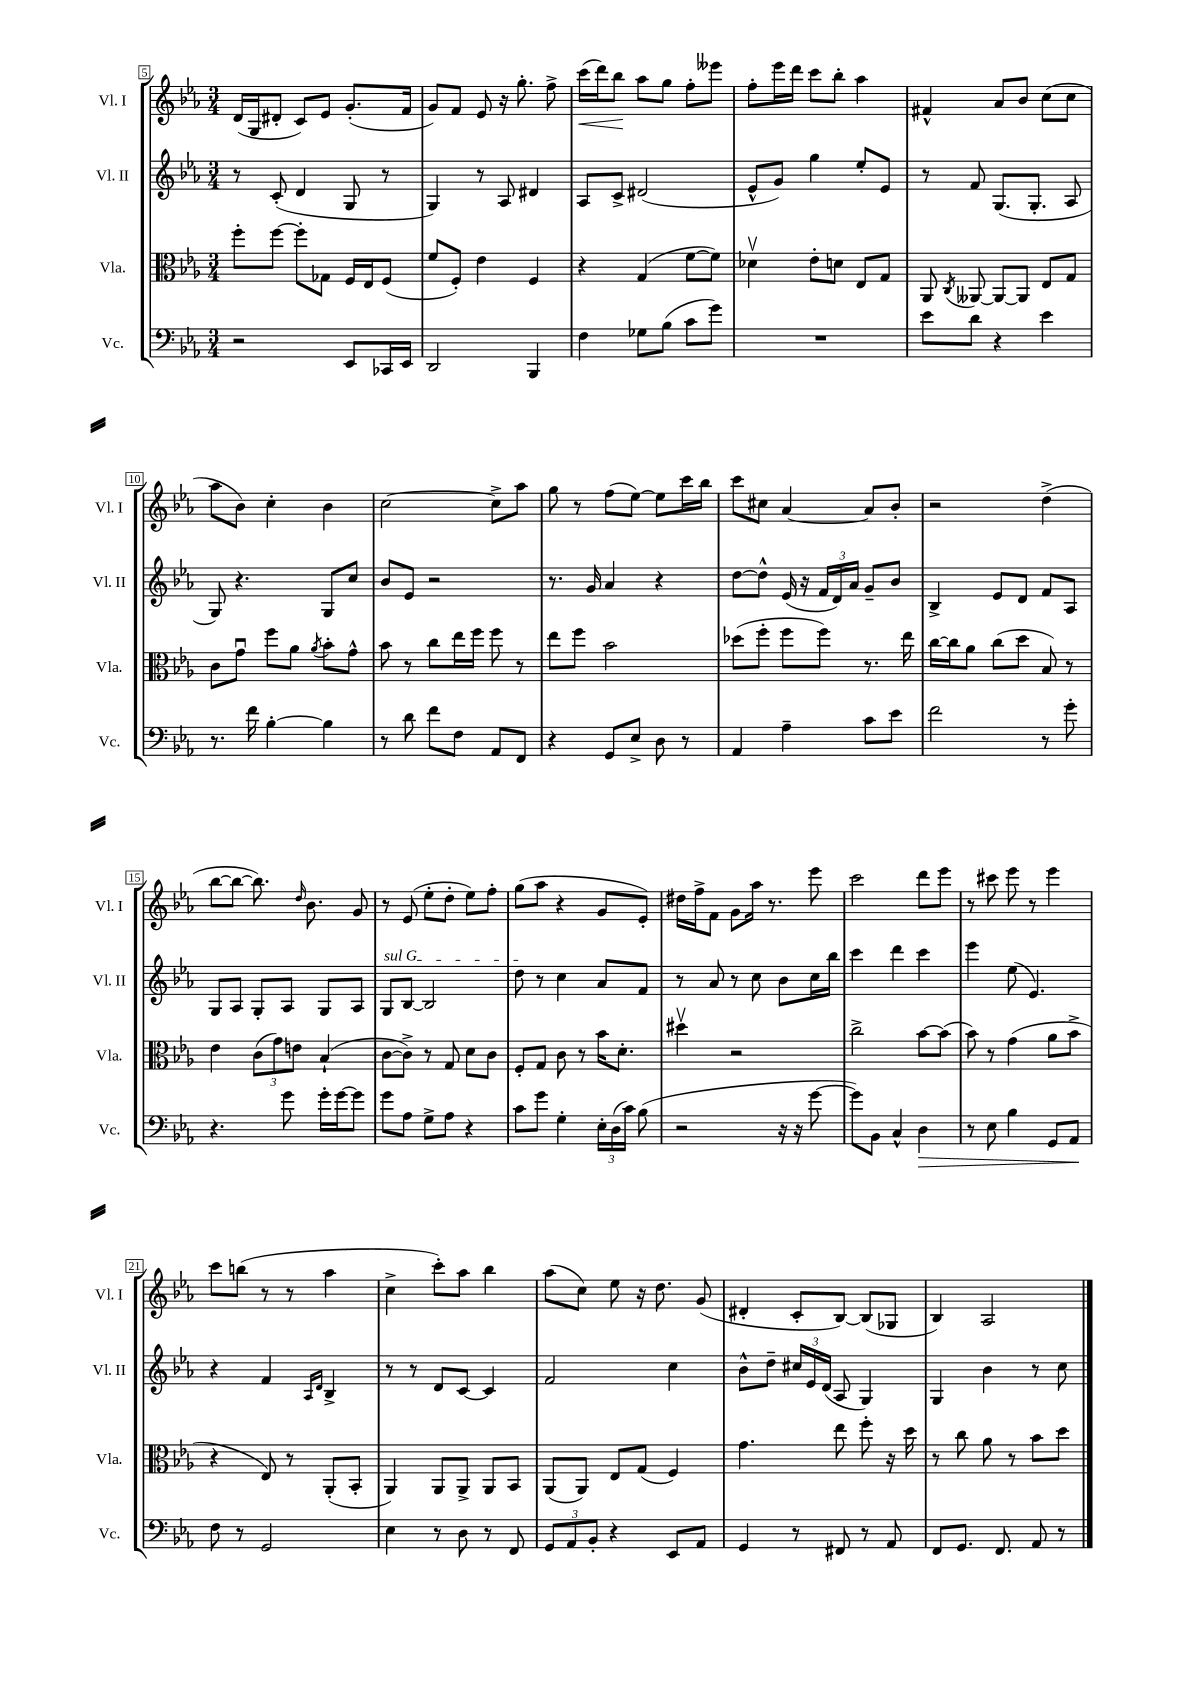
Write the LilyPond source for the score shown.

<<
\new StaffGroup <<
\new Staff = "s0" \with { instrumentName = "Vl. I" shortInstrumentName = "Vl. I" } {
    \clef treble \key ees \major \numericTimeSignature \time 3/4
    \autoBeamOff d'16[( g16 dis'8]-. c'8[) ees'8] g'8.[-.( f'16] |
    g'8[) f'8] ees'8 r16 g''8.-. f''8-> |
    c'''16[\<( d'''16) bes''8]\! aes''8[ g''8] f''8[-. eeses'''8] |
    f''8[-. ees'''16 d'''16] c'''8[ bes''8]-. aes''4 |
    fis'4-^ aes'8[ bes'8] c''8[( c''8] |
    aes''8[ bes'8]) c''4-. bes'4 |
    c''2~ c''8[-> aes''8] |
    g''8 r8 f''8[( ees''8]~) ees''8[ c'''16 bes''16] |
    c'''8[ cis''8] aes'4~ aes'8[ bes'8]-. |
    r2 d''4->( |
    bes''8[~ bes''8]~ bes''8.) \grace { d''16 } bes'8. g'8 |
    r8 ees'8( ees''8[-. d''8]-. ees''8[) f''8]-. |
    g''8[( aes''8] r4 g'8[ ees'8]-.) |
    dis''16[ f''16-> f'8] g'8[ aes''16] r8. ees'''8 |
    c'''2 d'''8[ ees'''8] |
    r8 cis'''8 ees'''8 r8 ees'''4 |
    c'''8[ b''8]( r8 r8 aes''4 |
    c''4-> c'''8[-.) aes''8] bes''4 |
    aes''8[( c''8]) ees''8 r16 d''8. g'8( |
    dis'4-. c'8[-. bes8]~) bes8[( ges8] |
    bes4) aes2 \bar "|." |
}
\new Staff = "s1" \with { instrumentName = "Vl. II" shortInstrumentName = "Vl. II" } {
    \clef treble \key ees \major \numericTimeSignature \time 3/4
    \autoBeamOff r8 c'8-.( d'4 g8 r8 |
    g4) r8 aes8 dis'4 |
    aes8[ c'8]-> dis'2( |
    ees'8[-^ g'8]) g''4 ees''8[-. ees'8] |
    r8 f'8 g8.[( g8.]-. aes8 |
    g8) r4. g8[ c''8] |
    bes'8[ ees'8] r2 |
    r8. g'16 aes'4 r4 |
    d''8[~ d''8]-^ ees'16( r16 \tuplet 3/2 { f'16[ d'16) aes'16] } g'8[-- bes'8] |
    bes4-> ees'8[ d'8] f'8[ aes8] |
    g8[ aes8] g8[-. aes8] g8[ aes8] |
    \once \override TextSpanner.bound-details.left.text = \markup { \italic "sul G" } g8[\startTextSpan bes8]~ bes2 |
    d''8\stopTextSpan r8 c''4 aes'8[ f'8] |
    r8 aes'8 r8 c''8 bes'8[ c''16 bes''16] |
    c'''4 d'''4 c'''4 |
    ees'''4 ees''8( ees'4.) |
    r4 f'4 \grace { aes16[ d'16] } bes4-> |
    r8 r8 d'8[ c'8]~ c'4 |
    f'2 c''4 |
    bes'8[-^ d''8]-- \tuplet 3/2 { cis''16[ ees'16 d'16]( } aes8 g4) |
    g4 bes'4 r8 c''8 \bar "|." |
}
\new Staff = "s2" \with { instrumentName = "Vla." shortInstrumentName = "Vla." } {
    \clef alto \key ees \major \numericTimeSignature \time 3/4
    \autoBeamOff f''8[-. f''8]~ f''8[-. ges8] f16[ ees16 f8]( |
    f'8[ f8]-.) ees'4 f4 |
    r4 g4( f'8[~ f'8]) |
    des'4\upbow ees'8[-. d'8] ees8[ g8] |
    aes,8 \acciaccatura { c8 } aeses,8~ aeses,8[~ aeses,8] ees8[ g8] |
    c'8[ g'8]\downbow f''8[ aes'8] \acciaccatura { aes'8 } bes'8[-. g'8]-^ |
    bes'8 r8 c''8[ ees''16 f''16] f''8 r8 |
    ees''8[ f''8] bes'2 |
    des''8[( f''8]-. f''8[ f''8]) r8. ees''16 |
    c''16[~ c''16 aes'8] c''8[( d''8] bes8) r8 |
    ees'4 \tuplet 3/2 { c'8[( g'8) e'8] } bes4-!( |
    c'8[~ c'8]->) r8 g8 d'8[ c'8] |
    f8[-. g8] c'8 r8 bes'16[ d'8.]-. |
    dis''4\upbow r2 |
    c''2-> bes'8[~ bes'8]( |
    bes'8) r8 g'4( aes'8[ bes'8]-> |
    r4 ees8) r8 aes,8[-.( bes,8]-. |
    aes,4) aes,8[ aes,8]-> aes,8[ bes,8] |
    aes,8[( aes,8]) ees8[ g8]( f4) |
    g'4. ees''8 f''8-. r16 d''16 |
    r8 c''8 aes'8 r8 bes'8[ d''8] \bar "|." |
}
\new Staff = "s3" \with { instrumentName = "Vc." shortInstrumentName = "Vc." } {
    \clef bass \key ees \major \numericTimeSignature \time 3/4
    \autoBeamOff r2 ees,8[ ces,16 ees,16] |
    d,2 bes,,4 |
    f4 ges8[ bes8]( c'8[ g'8]) |
    R2. |
    ees'8[ d'8] r4 ees'4 |
    r8. f'16 bes4~-. bes4 |
    r8 d'8 f'8[ f8] aes,8[ f,8] |
    r4 g,8[ ees8]-> d8 r8 |
    aes,4 aes4-- c'8[ ees'8] |
    f'2 r8 g'8-. |
    r4. g'8 g'16[-. g'16~ g'8] |
    g'8[ aes8] g8[-> aes8] r4 |
    c'8[ g'8] g4-. \tuplet 3/2 { ees16[-. d16( c'16]) } bes8( |
    r2 r16 r16 g'8~ |
    g'8[) bes,8] c4-^ d4\> |
    r8 ees8 bes4 g,8[ aes,8]\! |
    f8 r8 g,2 |
    ees4 r8 d8 r8 f,8 |
    \tuplet 3/2 { g,8[ aes,8 bes,8]-. } r4 ees,8[ aes,8] |
    g,4 r8 fis,8 r8 aes,8 |
    f,8[ g,8.] f,8. aes,8 r8 \bar "|." |
}
>>
>>
\layout { \context { \Score currentBarNumber = #5 \override BarNumber.stencil = #(make-stencil-boxer 0.1 0.3 ly:text-interface::print) } }
